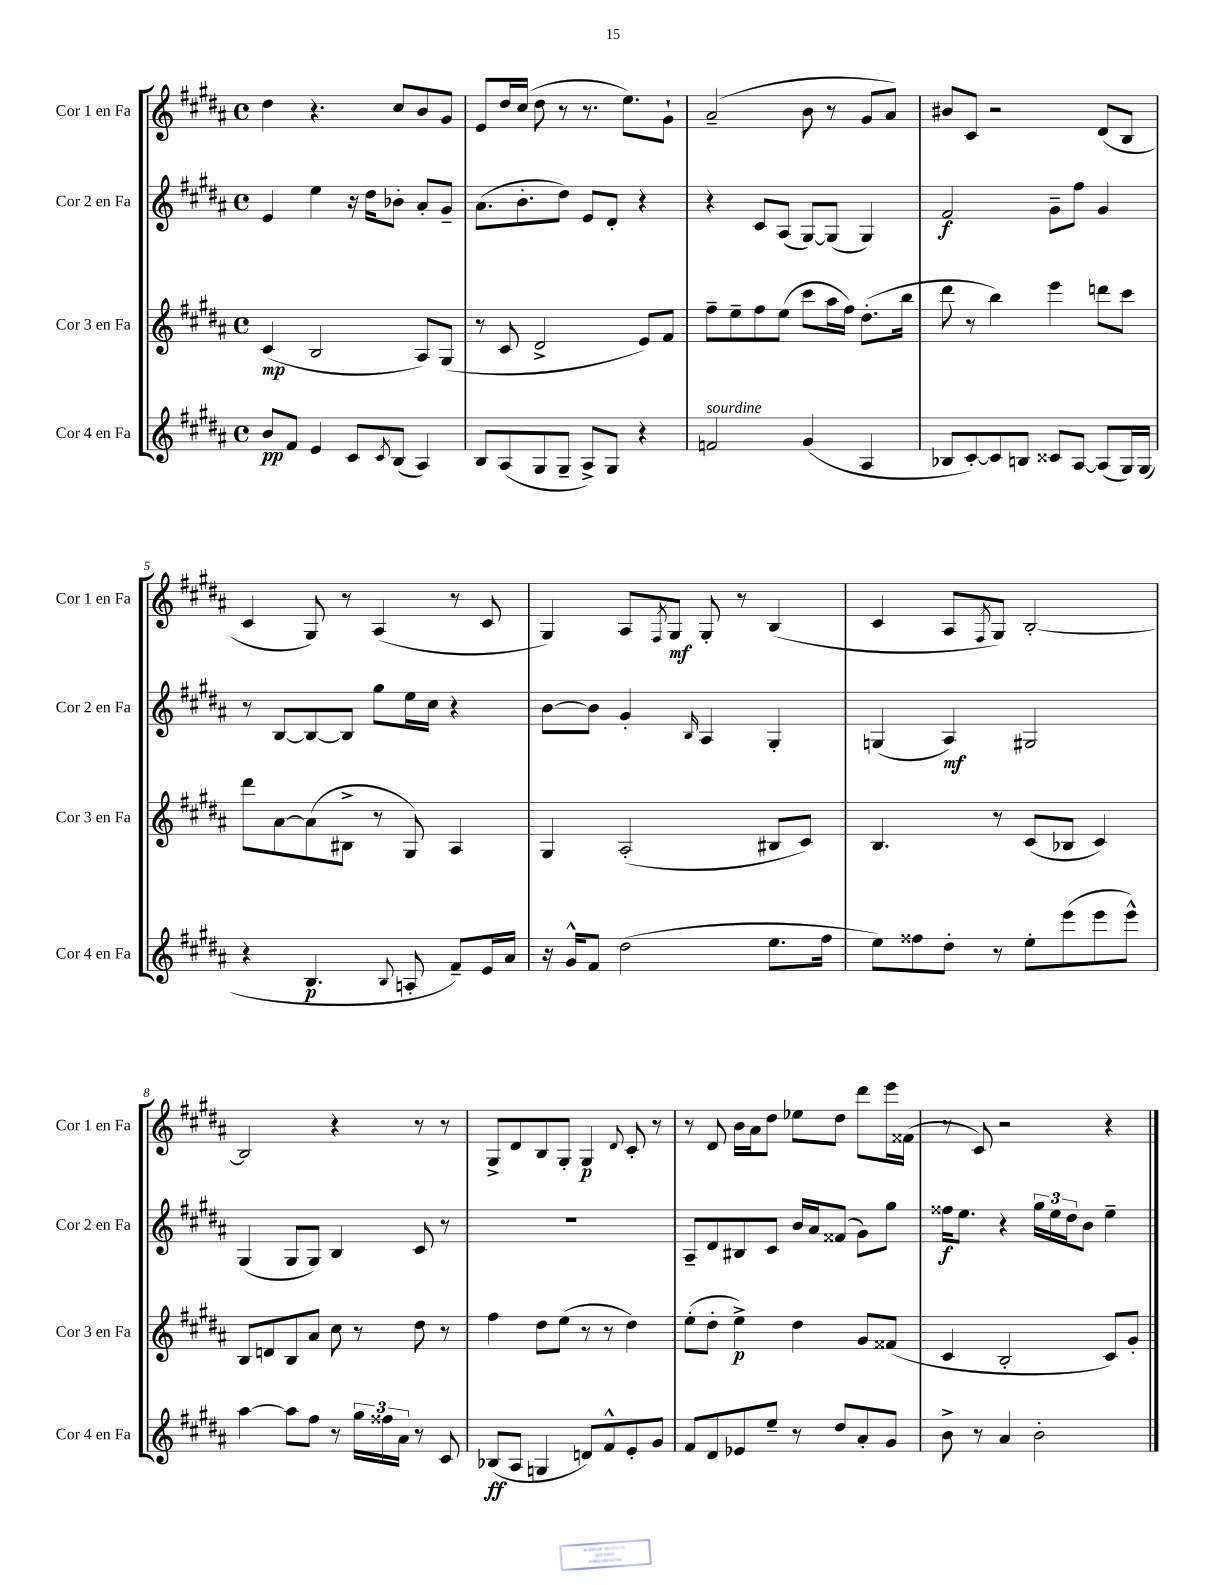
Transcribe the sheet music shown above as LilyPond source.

<<
\new StaffGroup <<
\new Staff = "s0" \with { instrumentName = "Cor 1 en Fa" shortInstrumentName = "Cor 1 en Fa" } {
    \clef treble \key b \major \defaultTimeSignature \time 4/4
    dis''4 r4. cis''8 b'8 gis'8 |
    e'8 dis''16 cis''16( dis''8 r8 r8. e''8.) gis'8-! |
    ais'2--( b'8 r8 gis'8 ais'8) |
    bis'8 cis'8 r2 dis'8( b8 |
    cis'4 gis8) r8 ais4( r8 cis'8 |
    gis4) ais8 \acciaccatura { fis8 } gis8\mf gis8-. r8 b4( |
    cis'4 ais8 \acciaccatura { fis8 } gis8) b2~-. |
    b2 r4 r8 r8 |
    gis8-> dis'8 b8 gis8-. gis4\p \appoggiatura { dis'8 } cis'8-. r8 |
    r8 dis'8 b'16 ais'16 dis''8 ees''8 dis''8 dis'''8 e'''16 fisis'16( |
    r8 cis'8) r2 r4 \bar "|." |
}
\new Staff = "s1" \with { instrumentName = "Cor 2 en Fa" shortInstrumentName = "Cor 2 en Fa" } {
    \clef treble \key b \major \defaultTimeSignature \time 4/4
    e'4 e''4 r16 dis''16 bes'8-. ais'8-. gis'8-- |
    ais'8.( b'8.-. dis''8) e'8 dis'8-. r4 |
    r4 cis'8 ais8( gis8~) gis8( gis4) |
    fis'2\f gis'8-- fis''8 gis'4 |
    r8 b8~ b8~ b8 gis''8 e''16 cis''16 r4 |
    b'8~ b'8 gis'4-. \grace { b16 } ais4 gis4-. |
    g4( ais4\mf) gis2 |
    gis4( gis8 gis8) b4 cis'8 r8 |
    R1 |
    ais8-- dis'8 bis8 cis'8 b'16 ais'16 fisis'8( gis'8) gis''8 |
    fisis''16\f e''8. r4 \tuplet 3/2 { gis''16 e''16 dis''16 } b'8 e''4-- \bar "|." |
}
\new Staff = "s2" \with { instrumentName = "Cor 3 en Fa" shortInstrumentName = "Cor 3 en Fa" } {
    \clef treble \key b \major \defaultTimeSignature \time 4/4
    cis'4\mp( b2 ais8) gis8( |
    r8 cis'8 dis'2-> e'8) fis'8 |
    fis''8-- e''8-- fis''8 e''8( cis'''8 ais''16 fis''16) dis''8.-.( b''16 |
    dis'''8 r8 b''4) e'''4 d'''8 cis'''8 |
    dis'''8 ais'8~ ais'8( bis8-> r8 gis8) ais4 |
    gis4 ais2-.( bis8 cis'8) |
    b4. r8 cis'8( bes8 cis'4) |
    b8 d'8 b8 ais'8 cis''8 r8 dis''8 r8 |
    fis''4 dis''8 e''8( r8 r8 dis''4) |
    e''8-.( dis''8-. e''4->\p) dis''4 gis'8 fisis'8( |
    cis'4 b2-. cis'8) gis'8-. \bar "|." |
}
\new Staff = "s3" \with { instrumentName = "Cor 4 en Fa" shortInstrumentName = "Cor 4 en Fa" } {
    \clef treble \key b \major \defaultTimeSignature \time 4/4
    b'8\pp fis'8 e'4 cis'8 \acciaccatura { cis'8 } b8( ais4) |
    b8 ais8( gis8 gis8-- ais8->) gis8 r4 |
    f'2^\markup { \italic "sourdine" } gis'4( ais4 |
    bes8 cis'8~-.) cis'8 b8 cisis'8 ais8~ ais8( gis16) gis16( |
    r4 b4.\p \appoggiatura { b8 } a8-. fis'8--) e'16 ais'16 |
    r16 gis'16-^ fis'8 dis''2( e''8. fis''16 |
    e''8) fisis''8 dis''8-. r8 e''8-. e'''8( e'''8 e'''8-^) |
    ais''4~ ais''8 fis''8 r8 \tuplet 3/2 { gis''16 fisis''16 ais'16 } r8 cis'8 |
    bes8\ff( ais8 g4 d'8) fis'8-^ e'8-. gis'8 |
    fis'8 dis'8 ees'8 e''8-- r8 dis''8 ais'8-. gis'8 |
    b'8-> r8 ais'4 b'2-. \bar "|." |
}
>>
>>
